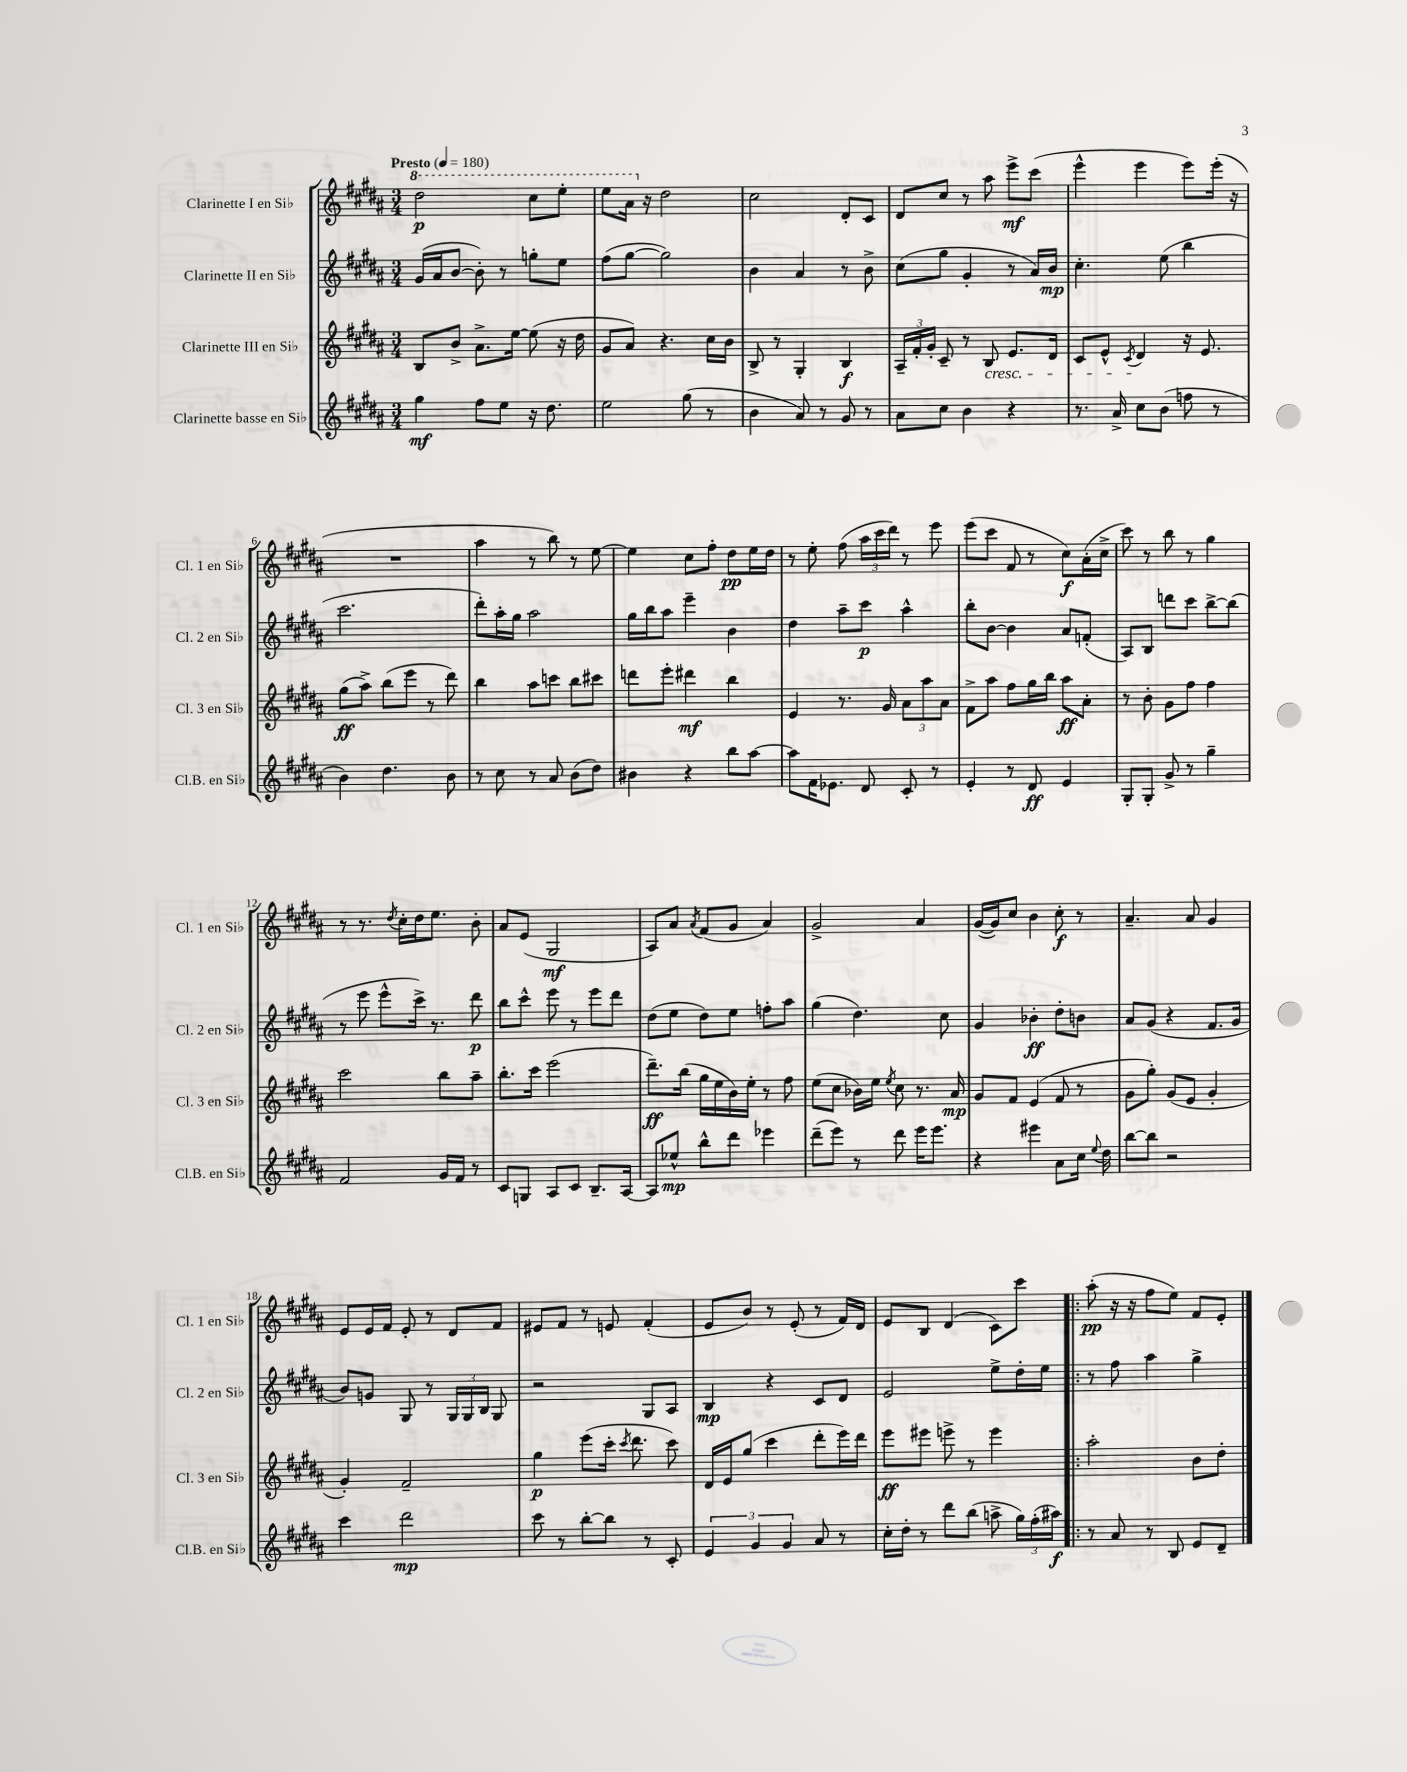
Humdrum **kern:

**kern	**kern	**kern	**kern
*staff4	*staff3	*staff2	*staff1
*clefG2	*clefG2	*clefG2	*clefG2
*k[f#c#g#d#a#]	*k[f#c#g#d#a#]	*k[f#c#g#d#a#]	*k[f#c#g#d#a#]
*M3/4	*M3/4	*M3/4	*M3/4
*MM180	*MM180	*MM180	*MM180
4gg#	8B	(16g#	2ddd#
.	.	16a#	.
.	8b^	[8b	.
8ff#	8.a#^	8b'])	.
8ee	.	8r	.
.	[16ee	.	.
16r	(8ee]	8gg'	8ccc#
8.dd#	.	.	.
.	16r	8ee	8eee'
.	16dd#	.	.
=	=	=	=
2ee	8g#	(8ff#	8eee
.	8a#)	[8gg#	16aa#
.	.	.	16r
.	4.r	2gg#])	2dd#
(8gg#	.	.	.
8r	16cc#	.	.
.	16b	.	.
=	=	=	=
4b	8B^	4b	2cc#
.	8r	.	.
8a#)	4G#'	4a#	.
8r	.	.	.
8g#	4B	8r	8d#'
8r	.	8b^	8c#
=	=	=	=
8a#	24A#~	(8cc#	8d#
.	24f#'	.	.
.	24g#'	.	.
8cc#	8c#~	8gg#	8cc#
4b	8r	4g#'	8r
.	8B	.	8aa#
4r	8.e	8r	8eee^
.	.	16a#)	(8ccc#
.	16d#	16b	.
=	=	=	=
8.r	8c#	4.cc#'	4eee^^
.	8e^^	.	.
16a#^	.	.	.
.	8qc#	.	.
8cc#	4d#	.	4eee
(8b	.	(8ee	.
8ff	16r	4bb	8eee)
.	8.e	.	.
8r	.	.	(16eee'
.	.	.	16r
=	=	=	=
4b)	(8gg#	2.ccc#	2.r
.	8aa#^)	.	.
4.dd#	(8bb	.	.
.	8eee	.	.
.	8r	.	.
8b	8ddd#)	.	.
=	=	=	=
8r	4bb	8ddd#')	4aa#
8cc#	.	16aa#'	.
.	.	16gg#	.
8r	8aa#	2aa#	8r
8a#	8ccc	.	8bb)
(8b	8bb	.	8r
8dd#)	8ccc#	.	[8ee
=	=	=	=
4b#	8ddd	16gg#	4ee]
.	.	16bb	.
.	8eee'	8aa#	.
4r	4ddd#	4eee~	8cc#
.	.	.	8ff#'
8bb	4bb	4b	8dd#
[8aa#	.	.	16ee
.	.	.	16dd#
=	=	=	=
8aa#]	4e	4dd#	8r
16f#	.	.	8ee'
8.e-	.	.	.
.	8.r	8aa#~	(8ff#
8d#	.	8ccc#	24aa#
.	.	.	24ccc#
.	16g#	.	.
.	.	.	24ddd#)
8c#'	12a#	4aa#^^	8r
.	12aa#	.	.
8r	.	.	8eee
.	12a#	.	.
=	=	=	=
4e'	8f#^	8bb'	(8eee
.	8aa#	[8b	8ccc#
8r	8ff#	4b]	8f#
8d#	16gg#	.	8r
.	16bb	.	.
4e	8aa#	8a#	8cc#)
.	8a#'	(8f'	(16a#'
.	.	.	16cc#^
=	=	=	=
8G#'	8r	8A#)	8ccc#)
8G#'	8b'	8B	8r
8g#^	8g#	8ddd	8bb
8r	8ff#	8ccc#	8r
4gg#~	4ff#	[8bb^	4gg#
.	.	(8bb]	.
=	=	=	=
2f#	2ccc#	8r	8r
.	.	8eee	8.r
.	.	8eee^^	.
.	.	.	8qdd#
.	.	.	16cc#'
.	.	16ccc#^)	16dd#
.	.	8.r	8.ee
16g#	8bb	.	.
16f#	.	.	.
8r	8aa#~	8ddd#	8b'
=	=	=	=
8c#	8.bb'	8bb	8a#
8G	.	8ccc#^^	(8e
.	16ccc#	.	.
8A#	(2eee	8eee	2G#
8c#	.	8r	.
8.B~	.	8eee	.
.	.	8ddd#	.
[16A#	.	.	.
=	=	=	=
8A#]	8.ddd#~)	(8dd#	8A#)
8ee-^^	.	8ee	8a#
.	(16bb	.	.
.	.	.	8qa#
8bb^^	16gg#	8dd#)	(8f#
.	16ee	.	.
8ddd#	16b)	8ee	8g#
.	16ee'	.	.
4eee-	8r	8ff'	4a#)
.	8ff#	8aa#	.
=	=	=	=
(8ddd#~	(8ee	(4gg#	2g#^
8eee)	8cc#	.	.
8r	16b-)	4.dd#)	.
.	16ee	.	.
.	8qee	.	.
8ddd#	8cc#	.	.
16eee	8.r	.	4a#
8.eee	.	.	.
.	.	8cc#	.
.	16a#	.	.
=	=	=	=
4r	8g#	4g#	([16g#
.	.	.	16g#])
.	8f#	.	8cc#
4eee#	(4e	4b-'	4b
8a#	8f#	8dd#'	8cc#'
16cc#	8r	8b	8r
8qqee	.	.	.
16dd#	.	.	.
=	=	=	=
[8bb	8g#	8a#	4.a#~
8bb]	8gg#')	(8g#	.
2r	(8g#	4r	.
.	8e	.	8a#
.	4g#'	8.f#	4g#
.	.	16g#	.
=	=	=	=
4ccc#	4g#')	8b)	8e
.	.	8g	16e
.	.	.	16f#
2ddd#	2f#~	8G#	8e'
.	.	8r	8r
.	.	24G#	8d#
.	.	24G#	.
.	.	24B	.
.	.	8G#	8f#
=	=	=	=
8ccc#	4gg#	2r	8e#
8r	.	.	8f#
[8bb'	(8eee	.	8r
8bb]	16ccc#'	.	8e
.	8qccc#	.	.
.	8.ddd#	.	.
8r	.	8G#	(4f#'
8c#'	8ccc#)	8A#	.
=	=	=	=
6e	16d#	4B	8e
.	16e	.	.
.	(8gg#	.	8b)
6g#	.	.	.
.	4ccc#	4r	8r
6g#	.	.	.
.	.	.	(8e'
8a#	8ddd#'	8c#	8r
8r	16eee)	8d#	16f#)
.	16ddd#	.	16d#
=	=	=	=
16cc#'	8eee	2e	8e
16dd#'	.	.	.
8r	8eee#	.	8B
8ddd#	8eee^	.	(4d#
(8bb	8r	.	.
8aa^	4eee	8ee^	8c#)
24gg#)	.	16dd#'	8ccc#
(24ff#'	.	.	.
.	.	16ee	.
24aa#)	.	.	.
=!|:	=!|:	=!|:	=!|:
8r	2aa#'	8r	(8aa#'
8a#	.	8ff#	16r
.	.	.	16r
8r	.	4aa#	8ff#
8B	.	.	8ee)
8e	8b	4gg#^	8f#
8d#~	8dd#'	.	8e'
==	==	==	==
*-	*-	*-	*-
